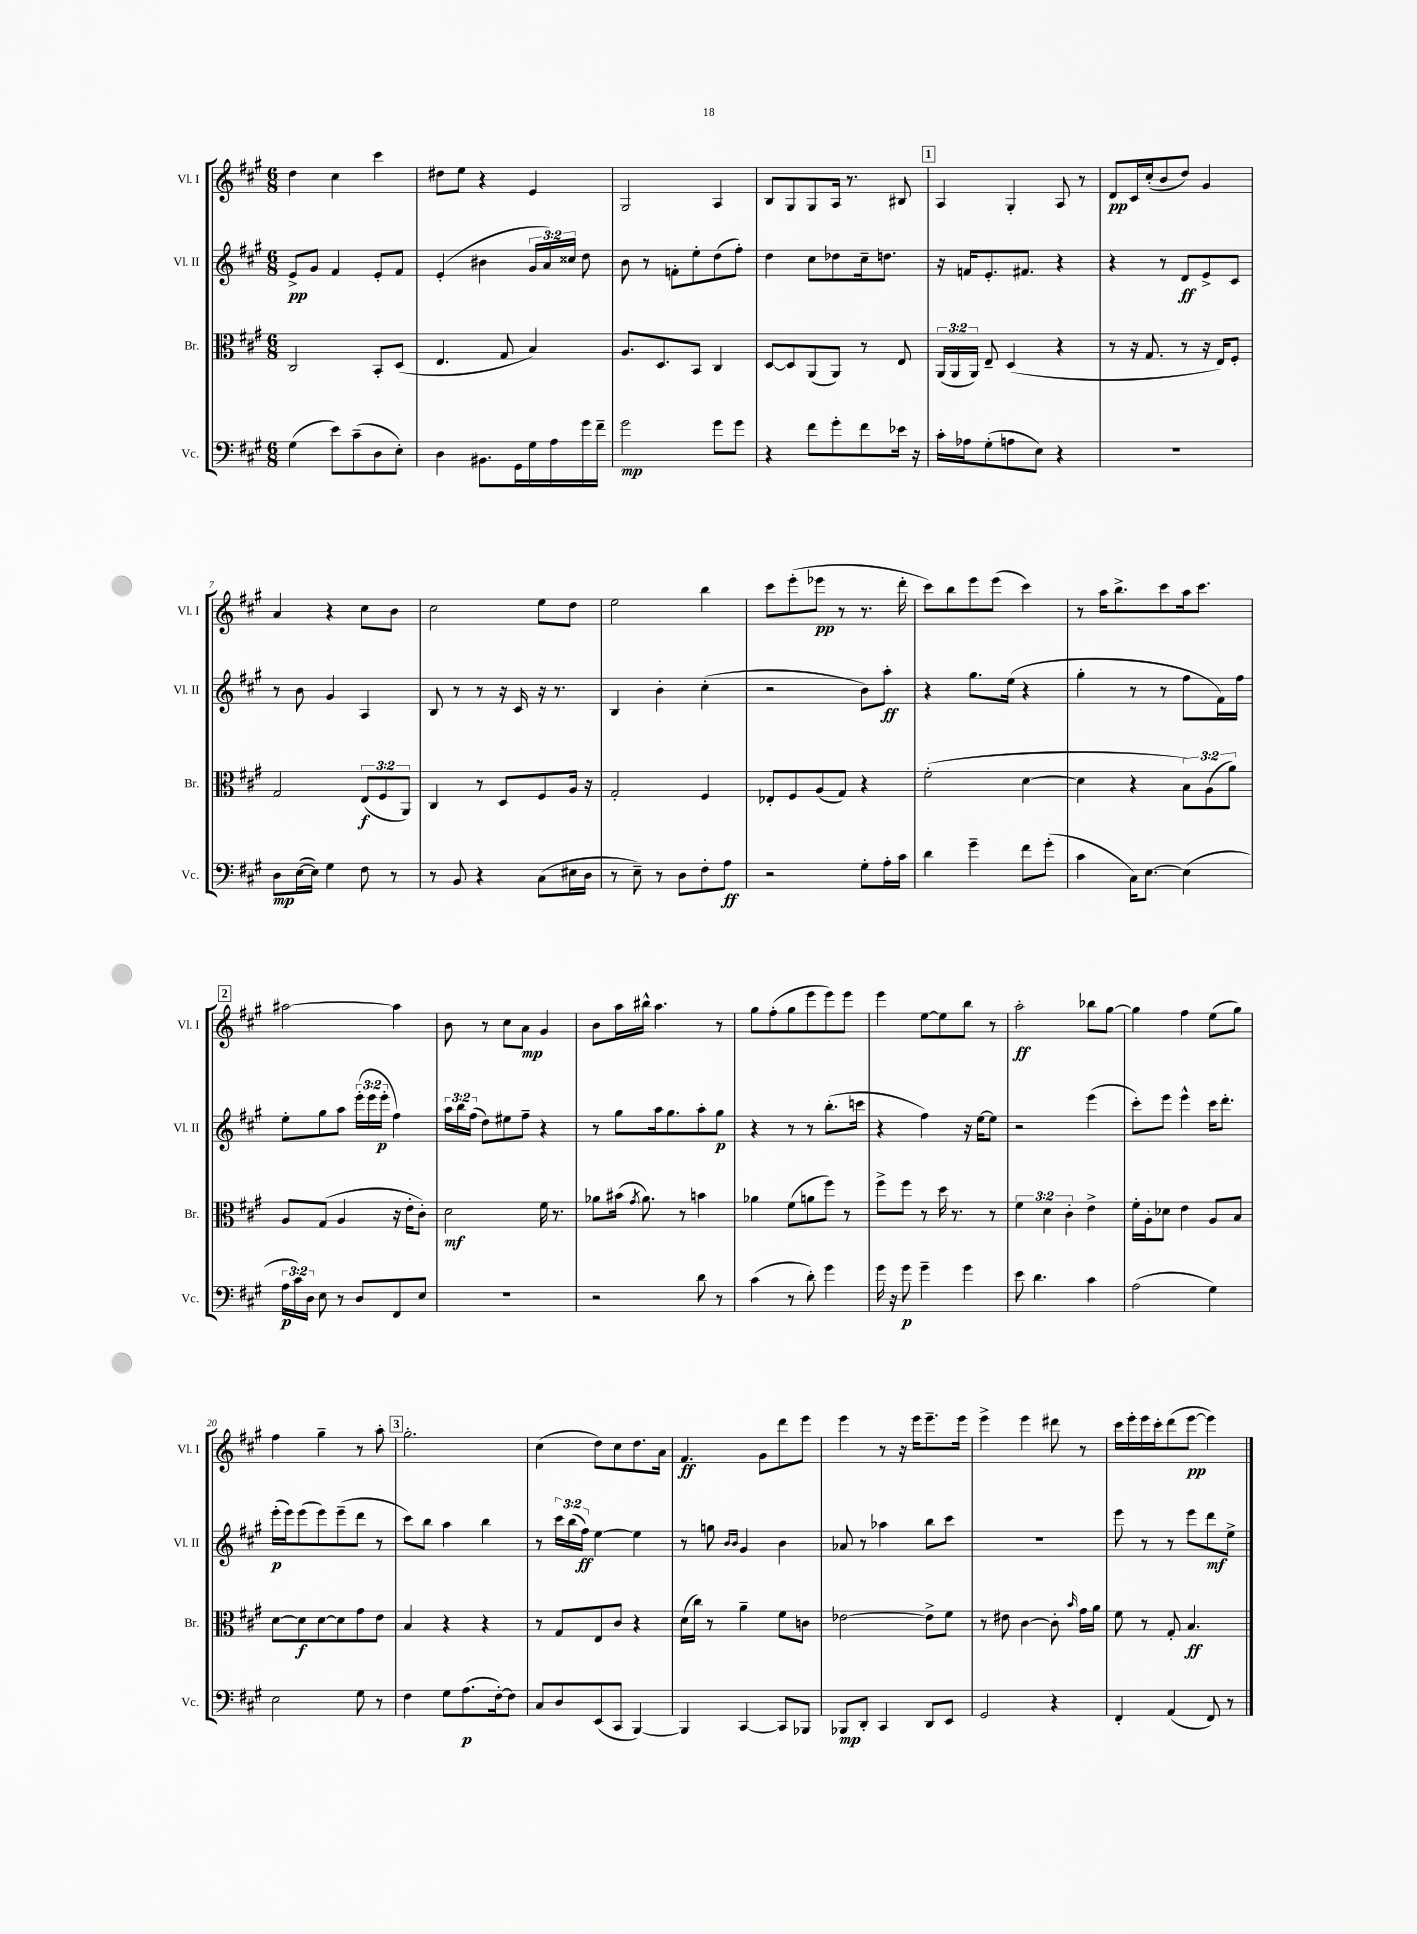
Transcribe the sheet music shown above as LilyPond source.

<<
\new StaffGroup <<
\new Staff = "s0" \with { instrumentName = "Vl. I" shortInstrumentName = "Vl. I" } {
    \clef treble \key a \major \numericTimeSignature \time 6/8
    \autoBeamOff d''4 cis''4 cis'''4 |
    dis''8[ e''8] r4 e'4 |
    gis2 a4 |
    b8[ gis8 gis8 a16] r8. bis8 |
    \mark \markup { \box "1" } a4 gis4-. a8 r8 |
    d'8[\pp cis'16 cis''16-.( b'8 d''8]) gis'4 |
    a'4 r4 cis''8[ b'8] |
    cis''2 e''8[ d''8] |
    e''2 b''4 |
    cis'''8[ e'''8-.( ees'''8]\pp r8 r8. d'''16-. |
    cis'''8[) b''8 e'''8 e'''8]( cis'''4) |
    r8 a''16[ b''8.-> cis'''8 a''16 cis'''8.] |
    \mark \markup { \box "2" } ais''2~ ais''4 |
    b'8 r8 cis''8[ a'8]\mp gis'4 |
    b'8[ a''16 bis''16]-^ a''4. r8 |
    gis''8[ fis''8-.( gis''8 e'''8 e'''8) e'''8] |
    e'''4 e''8[~ e''8 b''8] r8 |
    a''2-.\ff bes''8[ gis''8]~ |
    gis''4 fis''4 e''8[( gis''8]) |
    fis''4 gis''4-- r8 a''8-. |
    \mark \markup { \box "3" } gis''2.-. |
    cis''4( d''8[) cis''8 d''8. a'16] |
    fis'4.\ff gis'8[ d'''8 e'''8] |
    e'''4 r8 r16 e'''16[ e'''8.-- e'''16] |
    e'''4-> e'''4 dis'''8 r8 |
    cis'''16[ e'''16-. e'''16 cis'''16-. d'''8( e'''8]~\pp e'''4) \bar "|." |
}
\new Staff = "s1" \with { instrumentName = "Vl. II" shortInstrumentName = "Vl. II" } {
    \clef treble \key a \major \numericTimeSignature \time 6/8 \override Staff.TupletNumber.text = #tuplet-number::calc-fraction-text
    \autoBeamOff e'8[->\pp gis'8] fis'4 e'8[-. fis'8] |
    e'4-.( bis'4 \tuplet 3/2 { gis'16[ a'16) cisis''16] } d''8 |
    b'8 r8 f'8[-. e''8-. d''8( fis''8]-.) |
    d''4 cis''8[ des''8 cis''16-- d''8.] |
    \mark \markup { \box "1" } r16 f'16[ e'8.-. fis'8.] r4 |
    r4 r8 d'8[\ff e'8-> cis'8] |
    r8 b'8 gis'4 a4 |
    b8 r8 r8 r16 cis'16 r16 r8. |
    b4 b'4-. cis''4-.( |
    r2 b'8[) a''8]-.\ff |
    r4 gis''8.[ e''16]( r4 |
    gis''4-. r8 r8 fis''8[ fis'16) fis''16] |
    \mark \markup { \box "2" } e''8[-. gis''8 a''8] \tuplet 3/2 { e'''16[-.( e'''16 e'''16]-.\p } fis''4) |
    \tuplet 3/2 { a''16[ b''16 fis''16]( } d''8[) eis''8 fis''8]-- r4 |
    r8 gis''8[ a''16 gis''8. a''8-. gis''8]\p |
    r4 r8 r8 b''8.[-.( c'''16] |
    r4 fis''4) r16 e''16[~ e''8] |
    r2 e'''4( |
    cis'''8[-.) e'''8] e'''4-^ cis'''16[ d'''8.]-. |
    e'''16[-.\p( e'''16) e'''8( e'''8) e'''8--( d'''8] r8 |
    \mark \markup { \box "3" } cis'''8[) b''8] a''4 b''4 |
    r8 \tuplet 3/2 { cis'''16[ b''16( fis''16]\ff) } e''4~ e''4 |
    r8 g''8 \grace { b'16[ b'16] } gis'4 b'4 |
    aes'8 r8 aes''4 b''8[ cis'''8] |
    R2. |
    e'''8 r8 r8 e'''8[ d'''8\mf e''8]-> \bar "|." |
}
\new Staff = "s2" \with { instrumentName = "Br." shortInstrumentName = "Br." } {
    \clef alto \key a \major \numericTimeSignature \time 6/8 \override Staff.TupletNumber.text = #tuplet-number::calc-fraction-text
    \autoBeamOff cis2 b,8[-. d8]( |
    e4. gis8 b4) |
    a8.[ d8. b,8] cis4 |
    d8[~ d8 a,8( a,8]) r8 e8 |
    \mark \markup { \box "1" } \tuplet 3/2 { a,16[( a,16 a,16]) } e8-- d4( r4 |
    r8 r16 gis8. r8 r16 e16[) fis8]-. |
    gis2 \tuplet 3/2 { e8[\f( fis8 a,8]) } |
    cis4 r8 d8[ fis8 a16] r16 |
    gis2-. fis4 |
    ees8[-. fis8 a8( gis8]) r4 |
    fis'2-.( d'4~ |
    d'4 r4 \tuplet 3/2 { b8[) a8( a'8]) } |
    \mark \markup { \box "2" } a8[ gis8]( a4 r16 e'16[-. cis'8]-.) |
    d'2\mf fis'16 r8. |
    aes'8[ bis'16]( \acciaccatura { gis'8 } aes'8.) r8 b'4 |
    aes'4 fis'8[( a'8 fis''8]) r8 |
    fis''8[-> fis''8] r8 d''16 r8. r8 |
    \tuplet 3/2 { fis'4 d'4 cis'4-. } e'4-> |
    fis'16[-. a16-. des'8] e'4 a8[ b8] |
    d'8[~ d'8\f d'8~ d'8 gis'8 e'8] |
    \mark \markup { \box "3" } b4 r4 r4 |
    r8 gis8[ e8 cis'8] r4 |
    d'16[( cis''16]) r8 a'4-- fis'8[ c'8] |
    ees'2~ ees'8[-> fis'8] |
    r8 eis'8 cis'4~ cis'8-. \grace { b'16 } gis'16[ a'16] |
    fis'8 r8 gis8-. b4.\ff \bar "|." |
}
\new Staff = "s3" \with { instrumentName = "Vc." shortInstrumentName = "Vc." } {
    \clef bass \key a \major \numericTimeSignature \time 6/8 \override Staff.TupletNumber.text = #tuplet-number::calc-fraction-text
    \autoBeamOff gis4( e'8[) cis'8--( d8 e8]-.) |
    d4 bis,8.[ gis,16 gis16 a16 gis'16 fis'16]-- |
    gis'2\mp gis'8[ gis'8] |
    r4 fis'8[ gis'8-. fis'8 ees'16] r16 |
    \mark \markup { \box "1" } cis'16[-. aes16 gis8-.( a8 e8]) r4 |
    R2. |
    d8[\mp e16~( e16]) gis4 fis8 r8 |
    r8 b,8 r4 cis8[( eis16 d16] |
    r8 e8--) r8 d8[ fis8-. a8]\ff |
    r2 gis8[-. a16-. cis'16] |
    d'4 gis'4-- fis'8[ gis'8]-.( |
    cis'4 cis16[) e8.]~ e4( |
    \mark \markup { \box "2" } \tuplet 3/2 { a16[\p cis'16) d16] } e8 r8 d8[ fis,8 e8] |
    R2. |
    r2 d'8 r8 |
    cis'4( r8 d'8-.) gis'4 |
    gis'16 r16 gis'8\p gis'4-- gis'4 |
    e'8 d'4. cis'4 |
    a2( gis4) |
    e2 gis8 r8 |
    \mark \markup { \box "3" } fis4 gis8[ a8.\p( fis16~-.) fis8] |
    cis8[ d8 e,8( cis,8] b,,4~) |
    b,,4 cis,4~ cis,8[ bes,,8] |
    bes,,8[\mp d,8]-. cis,4 d,8[ e,8] |
    gis,2 r4 |
    fis,4-. a,4( fis,8) r8 \bar "|." |
}
>>
>>
